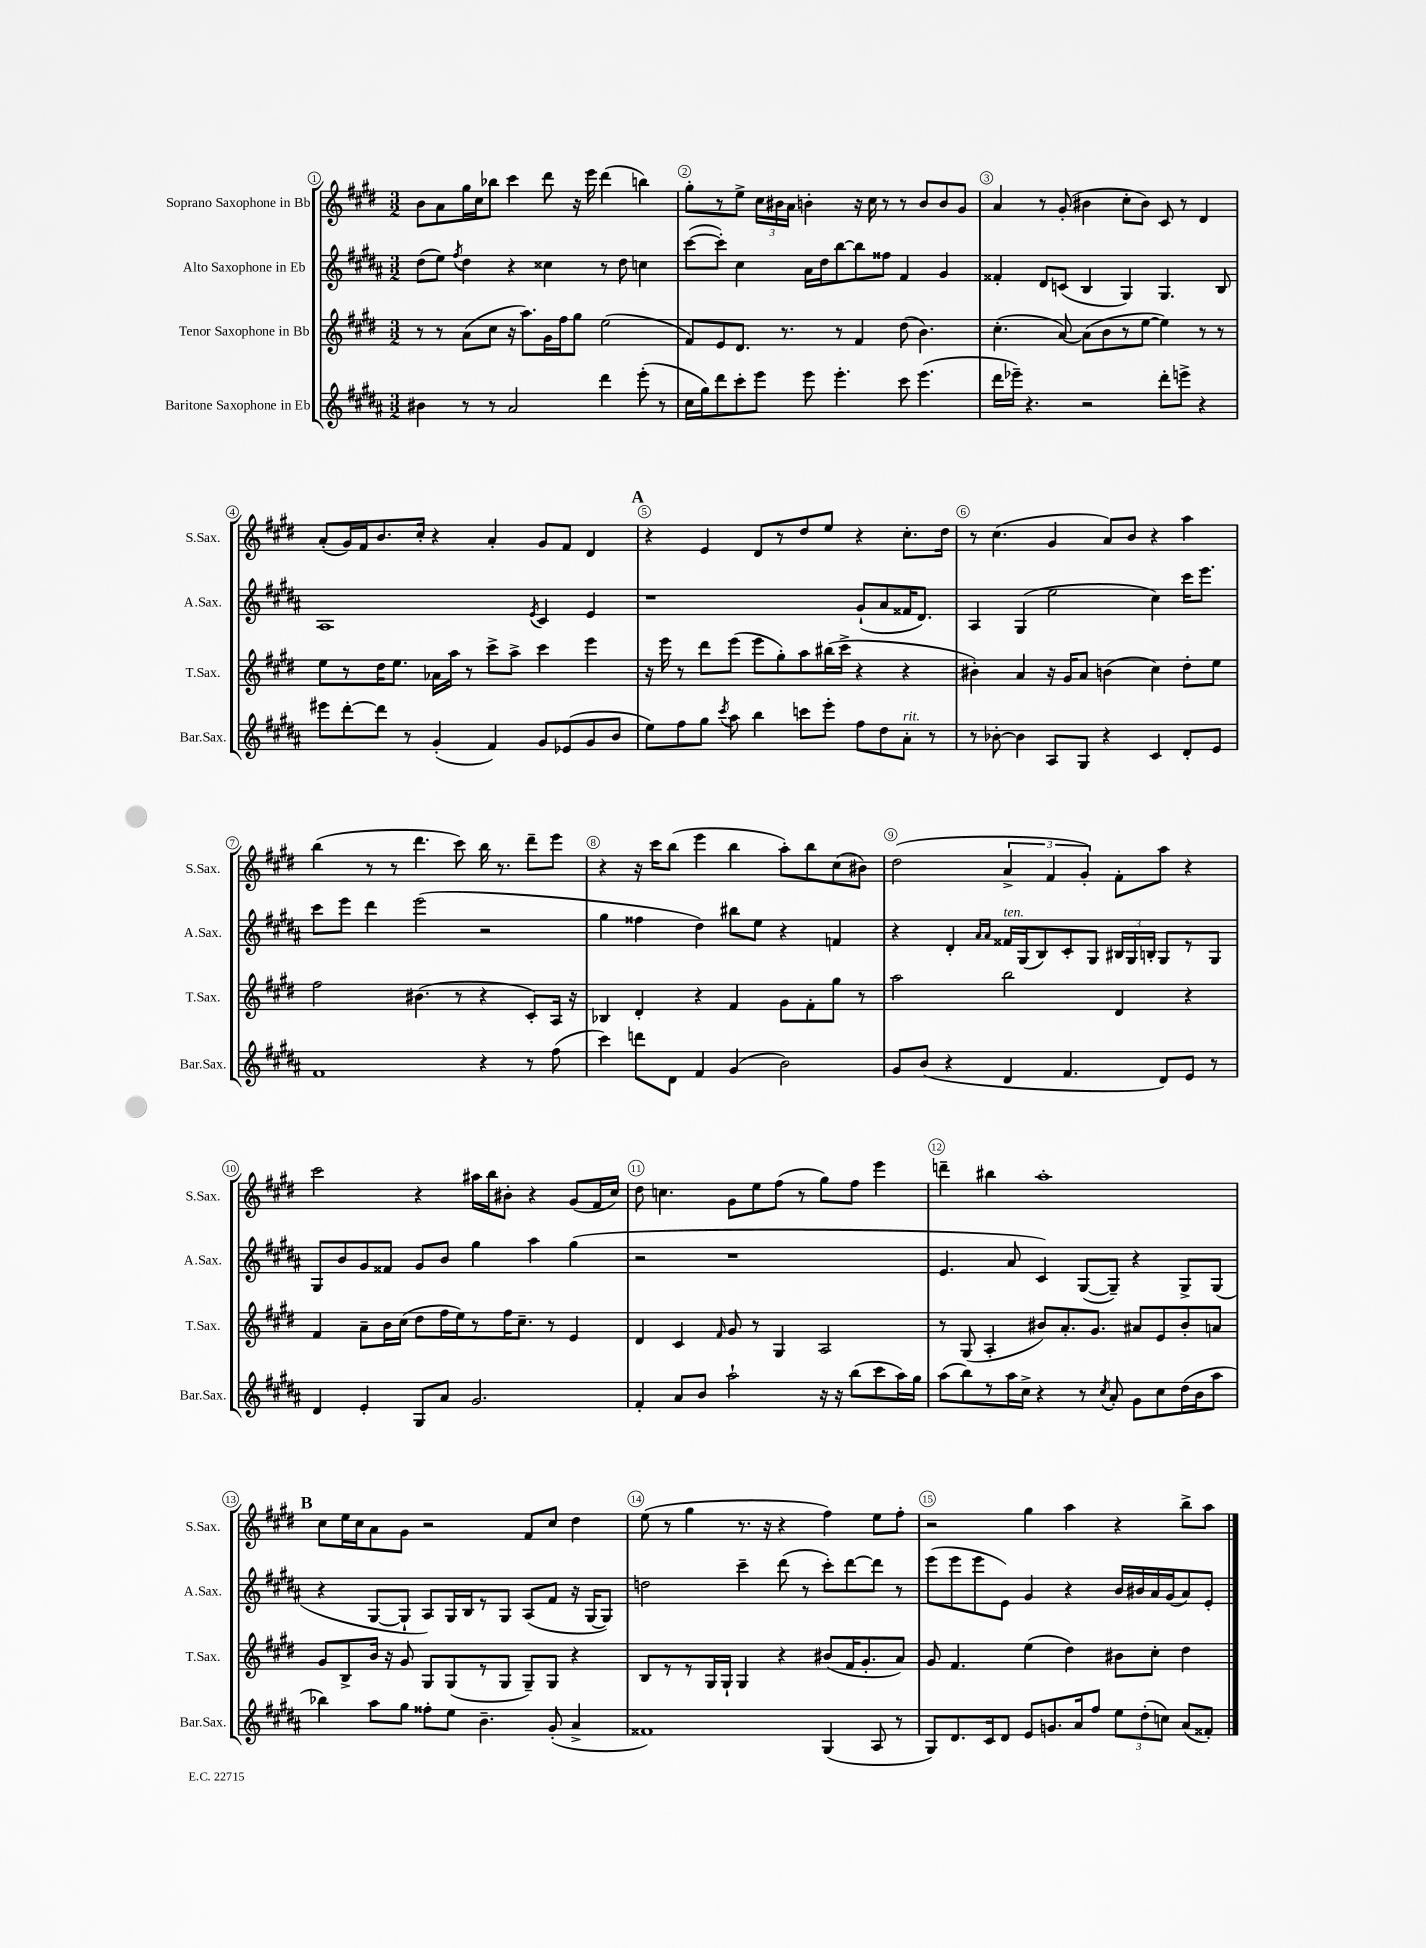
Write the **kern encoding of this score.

**kern	**kern	**kern	**kern
*part4	*part3	*part2	*part1
*staff4	*staff3	*staff2	*staff1
*I"Baritone Saxophone in Eb	*I"Tenor Saxophone in Bb	*I"Alto Saxophone in Eb	*I"Soprano Saxophone in Bb
*I'Bar.Sax.	*I'T.Sax.	*I'A.Sax.	*I'S.Sax.
*clefG2	*clefG2	*clefG2	*clefG2
*k[f#c#g#d#a#]	*k[f#c#g#d#]	*k[f#c#g#d#a#]	*k[f#c#g#d#]
*M3/2	*M3/2	*M3/2	*M3/2
=1	=1	=1	=1
4b#X\	8r	(8dd#\L	8b\L
.	8r	8ee\J)	8a\
.	.	8qff#/	.
8r	(8a\L	4dd#\	16gg#\L
.	.	.	16cc#\J
8r	8cc#\J	.	8bb-X\J
2a#/	16r	4r	4ccc#\
.	8.aa\L)	.	.
.	16g#\L	4cc##X\	8ddd#\
.	16ff#\J	.	.
.	8gg#\J	.	16r
.	.	.	16eee\
4ddd#\	(2ee\	8r	(4ddd#\
.	.	8dd#\	.
(8eee'\	.	4ccn\	4bbn\)
8r	.	.	.
=2	=2	=2	=2
16cc#\LL	8f#/L)	([8ccc#\L	8gg#'\L
16gg#\J)	.	.	.
8ddd#\	8e/	8ccc#'\J])	8r
8ccc#'\	8.d#/J	4cc#\	8ee^\J
8eee\J	.	.	24cc#\LL
.	.	.	24b#X\
.	8.r	.	.
.	.	.	24a\JJ
8eee\	.	16a#\LL	4bn'\
.	.	16dd#\J	.
4.eee'\	8r	[8bb\	.
.	4f#/	8bb\]	16r
.	.	.	16cc#\
.	.	8ff##X\J	8r
8ccc#\	(8dd#\	4f#/	8r
(4.eee\	4.b\)	.	8b/L
.	.	4g#/	8b/
.	.	.	8g#/J
=3	=3	=3	=3
16ddd#\LL	(4.cc#'\	4f##X'/	4a/
16eee-X~\JJ)	.	.	.
4.r	.	.	.
.	.	8d#/L	8r
.	[8a/)	(8cn/J	(8g#'/
2r	(8a\L]	4B/	4b#X\
.	8b\	.	.
.	8r	4G#/)	8cc#'\L
.	[8ee\J	.	8b#\J)
8ddd#'\L	4ee\])	4.G#/	8c#/
8eeen^\J	.	.	8r
4r	8r	.	4d#/
.	8r	8B/	.
!!LO:LB:g=z
=4	=4	=4	=4
8eee#X\L	8ee\L	1A#	(8a'/L
[8ddd#'\	8r	.	16g#/L)
.	.	.	16f#/J
8ddd#\J]	16dd#\K	.	8.b/
.	8.ee\J	.	.
8r	.	.	.
.	.	.	16cc#'/Jk
(4g#'/	16a-X\LL	.	4r
.	16aa\JJ	.	.
.	8r	.	.
4f#/)	8ccc#^\L	.	4a'/
.	8aa^\J	.	.
.	.	8qe/	.
8g#/L	4ccc#\	4c#/	8g#/L
(8e-X/	.	.	8f#/J
8g#/	4eee\	4e/	4d#/
8b/J	.	.	.
!!LO:REH:place=s1:t=A
=5	=5	=5	=5
8ee\L)	16r	1r	4r
.	16eee\	.	.
8ff#\	8r	.	.
8gg#\J	8ddd#\L	.	4e/
8qccc#/	.	.	.
8aa#\	(8eee\J	.	.
4bb\	8eee\L	.	8d#/L
.	8gg#'\)	.	8r
8cccn\L	8aa\	.	8dd#/
8eee'\J	(16bb#X\L	.	8ee/J
.	16ccc#^\JJ	.	.
8ff#\L	4r	(8g#`/L	4r
8dd#\	.	8a#/	.
!LO:TX:a:i:t=rit.	!	!	!
8a#'\J	4r	16f##X/K	8.cc#'\L
.	.	8.d#/J)	.
8r	.	.	.
.	.	.	16dd#\Jk
=6	=6	=6	=6
8r	4b#X'\)	4A#/	8r
[8b-X'\	.	.	(4.cc#\
4b-\]	4a/	(4G#/	.
8A#/L	16r	2ee\	4g#/
.	16g#/KL	.	.
8G#/J	8a/J	.	.
4r	(4bn\	.	8a/L)
.	.	.	8b/J
4c#/	4cc#\)	4cc#\)	4r
8d#'/L	8dd#'\L	16ccc#\KL	4aa\
.	.	8.eee\J	.
8e/J	8ee\J	.	.
!!LO:LB:g=z
=7	=7	=7	=7
1f#	2ff#\	8ccc#\L	(4bb\
.	.	8eee\J	.
.	.	4ddd#\	8r
.	.	.	8r
.	(4.b#X\	(2eee\	4.ddd#\
.	8r	.	8ccc#\)
4r	4r	2r	16bb\
.	.	.	8.r
8r	8c#'/L)	.	8ddd#~\L
(8ff#\	16A/Jk	.	8eee\J
.	16r	.	.
=8	=8	=8	=8
4ccc#\)	4B-X/	4gg#\	4r
8dddn\L	4d#'/	4ff##X\	16r
.	.	.	16ccc#\KL
8d#\J	.	.	(8bb\J
4f#/	4r	4dd#\)	4eee\
(4g#/	4f#/	8bb#X\L	4bb\
.	.	8ee\J	.
2b\)	8g#\L	4r	8aa'\L)
.	8f#'\	.	8bb\
.	8gg#\J	4fn/	(8cc#\
.	8r	.	8b#X\J)
=9	=9	=9	=9
8g#/L	2aa\	4r	(2dd#\
(8b/J	.	.	.
4r	.	4d#'/	.
.	.	16qqa#/LL	.
.	.	16qqa#/JJ	.
!	!	!LO:TX:a:i:t=ten.	!
4d#/	2bb\	16f##X/LL	6a^/
.	.	(16G#/J	.
.	.	8B/)	.
.	.	.	6f#/
4.f#/	.	8c#'/	.
.	.	.	6g#'/)
.	.	8G#/J	.
.	4d#/	24B#X/LL	8f#'\L
.	.	24G#/	.
.	.	24Bn'/JJ	.
8d#/L)	.	8G#/L	8aa\J
8e/J	4r	8r	4r
8r	.	8G#/J	.
!!LO:LB:g=z
=10	=10	=10	=10
4d#/	4f#/	8G#/L	2ccc#\
.	.	8b/	.
4e'/	8a~\L	8g#/	.
.	16b\L	8f##X/J	.
.	(16cc#\JJ	.	.
8G#/L	8dd#\L	8g#/L	4r
8a#/J	16ff#\L	8b/J	.
.	16ee\J)	.	.
2.g#/	8r	4gg#\	16aa#X\LL
.	.	.	16bb\J
.	16ff#\K	.	8b#X'\J
.	8.cc#~\J	.	.
.	.	4aa#\	4r
.	8r	.	.
.	4e/	(4gg#\	(8g#/L
.	.	.	16f#/L
.	.	.	16cc#/JJ)
=11	=11	=11	=11
4f#'/	4d#/	2r	8dd#\
.	.	.	4.ccn\
8a#/L	4c#/	.	.
8b/J	.	.	.
.	16qqf#/	.	.
2aa#`\	8g#/	1r	8g#\L
.	8r	.	8ee\
.	4G#/	.	(8ff#\J
.	.	.	8r
16r	2A/	.	8gg#\L)
16r	.	.	.
(8bb\L	.	.	8ff#\J
8ccc#\	.	.	4eee\
16aa#\L)	.	.	.
16gg#\JJ	.	.	.
=12	=12	=12	=12
(8aa#\L	8r	4.e/	4dddn~\
8bb\)	(8G#/	.	.
8r	4A'/	.	4bb#X\
16aa#\L	.	8a#/	.
16cc#^\JJ	.	.	.
4r	8b#X/L)	4c#/)	1aa'
.	8.a'/	.	.
8r	.	([8G#/L	.
.	8.g#/J	.	.
8qcc#/	.	.	.
8a#'/	.	8G#~/J])	.
8g#\L	8a#X/L	4r	.
8cc#\	8e/	.	.
(16dd#\L	8b#'/	8G#^/L	.
16b\J	.	.	.
8aa#\J	8an/J	(8G#/J	.
!!LO:LB:g=z
!!LO:REH:place=s1:t=B
=13	=13	=13	=13
4bb-X\)	8g#/L	4r	8cc#\L
.	8B^/	.	16ee\L
.	.	.	16cc#\J
8aa#\L	16b/Jk	[8G#/L	8a\
.	16r	.	.
8gg#\J	8g#/	8G#`/J]	8g#\J
8ff##X'\L	8G#/L	8A#/L)	2r
8ee\J	(8G#/	16G#/L	.
.	.	16B/J	.
4.b~\	8r	8r	.
.	8G#/J	8G#/J	.
.	8G#~/L)	(8A#/L	8f#/L
(8g#'/	8G#/J	8f#/J	8cc#/J
4a#^/	4r	16r	4dd#\
.	.	[16G#/KL	.
.	.	8G#/J])	.
=14	=14	=14	=14
1f##X)	8B/L	2ddn\	(8ee\
.	8r	.	8r
.	8r	.	4gg#\
.	16G#/L	.	.
.	16G#`/JJ	.	.
.	4G#/	4ccc#~\	8.r
.	.	.	16r
.	4r	(8ddd#\	4r
.	.	8r	.
(4G#/	(8b#X/L	8ccc#'\L)	4ff#\)
.	16f#/K	[8ddd#\	.
.	8.g#'/	.	.
8A#/	.	8ddd#\J]	8ee\L
8r	8a/J)	8r	8ff#'\J
=15	=15	=15	=15
8G#/L)	8g#/	(8eee\L	2r
8.d#/	4.f#/	8eee\	.
.	.	8eee\	.
16c#/k	.	.	.
8d#/J	.	8e\J)	.
8e/L	(4ee\	4g#/	4gg#\
8.gn/	.	.	.
.	4dd#\)	4r	4aa\
16a#/k	.	.	.
8ff#/J	.	.	.
12ee\L	8b#X\L	16b/LL	4r
.	.	16b#X/	.
(12dd#'\	.	.	.
.	8cc#'\J	16a#/	.
12ccn\J)	.	.	.
.	.	(16g#/J	.
(8a#/L	4dd#\	8a#/)	8bb^\L
8f##X'/J)	.	8e'/J	8aa\J
==	==	==	==
*-	*-	*-	*-
